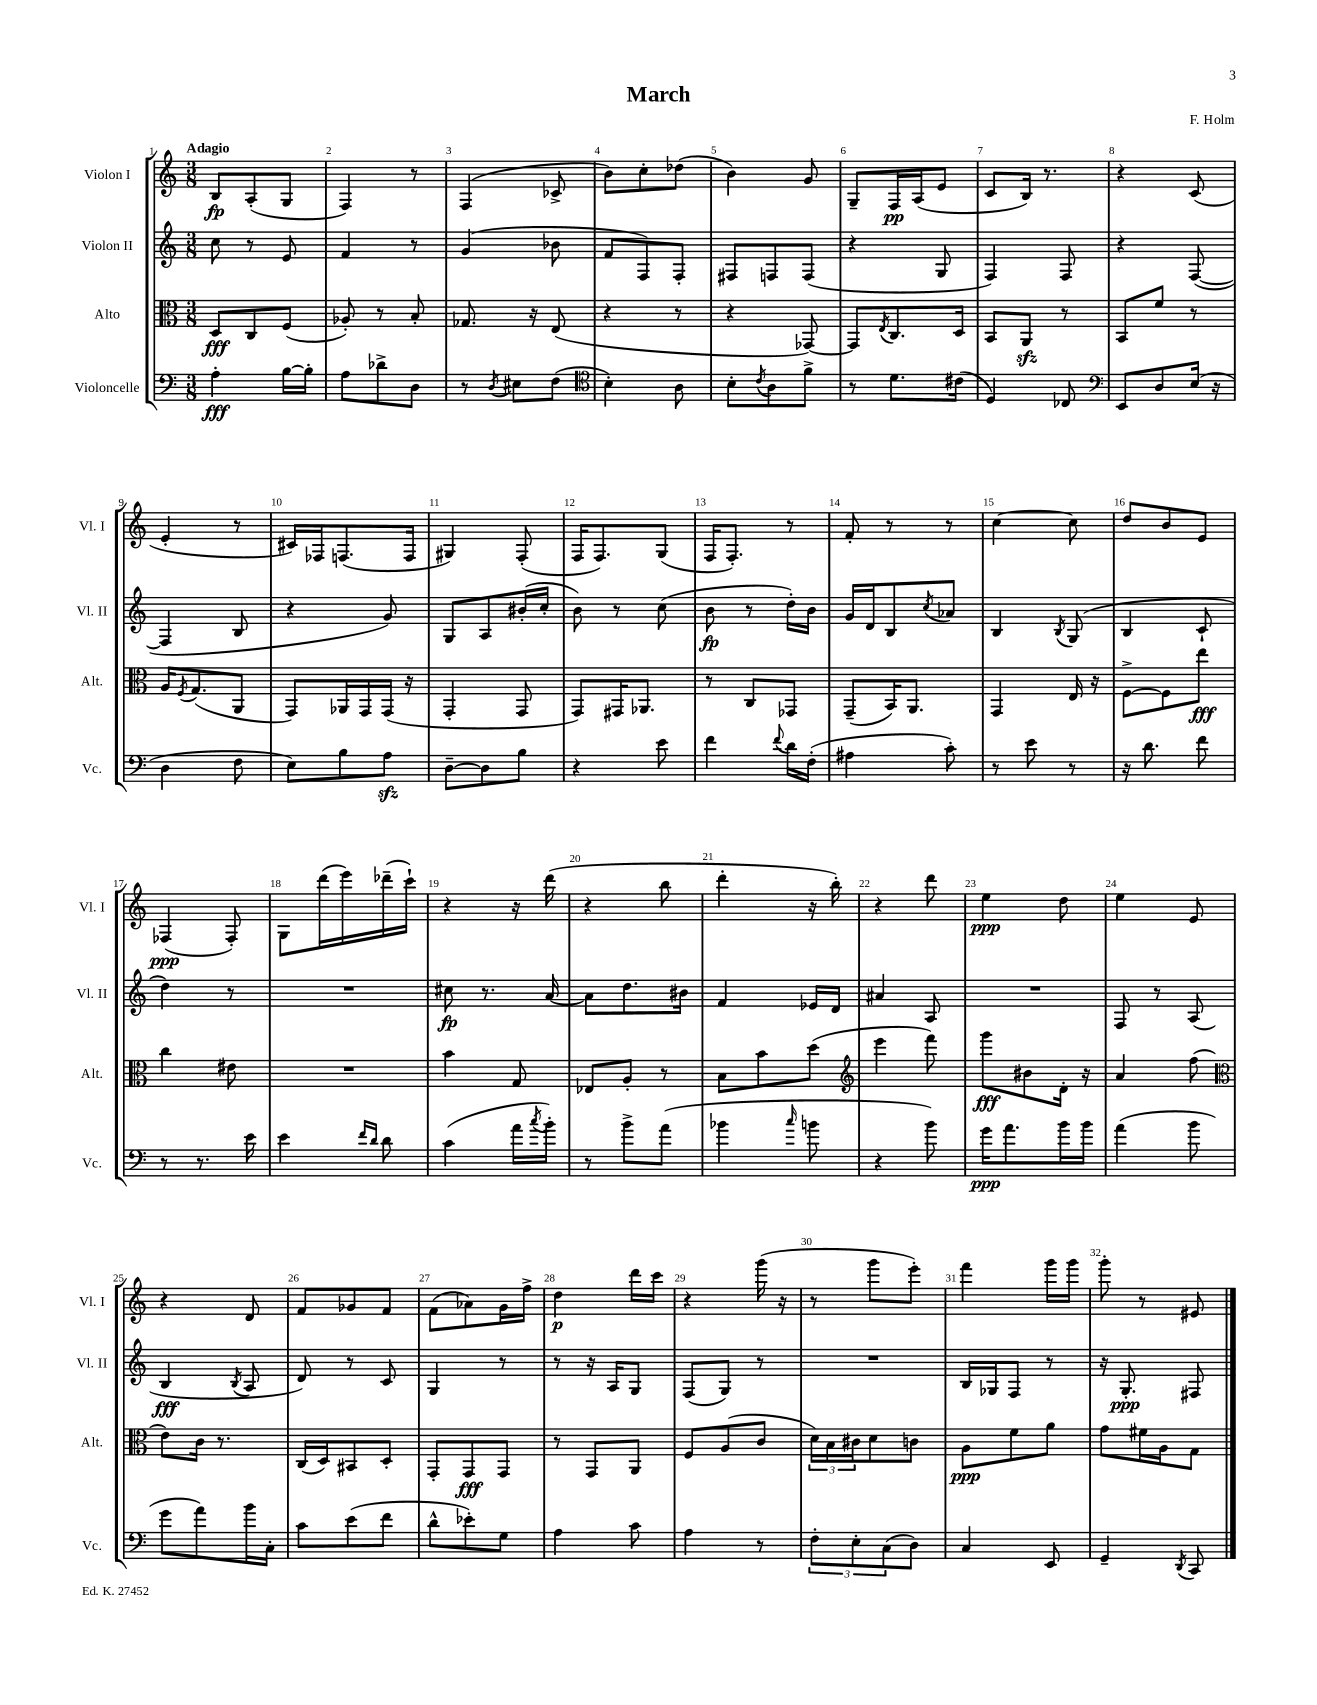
\header { title = "March" composer = "F. Holm" }
<<
\new StaffGroup <<
\new Staff = "s0" \with { instrumentName = "Violon I" shortInstrumentName = "Vl. I" } {
    \clef treble \key c \major \numericTimeSignature \time 3/8 \tempo "Adagio"
    b8\fp a8-.( g8 |
    f4) r8 |
    f4( ces'8-> |
    b'8) c''8-. des''8( |
    b'4) g'8 |
    g8-- f16\pp a16( e'8 |
    c'8 b16) r8. |
    r4 c'8( |
    e'4-. r8 |
    cis'16) fes16 f8.( f16 |
    gis4) f8-.( |
    f16 f8.) g8( |
    f16 f8.-.) r8 |
    f'8-. r8 r8 |
    c''4~ c''8 |
    d''8 b'8 e'8 |
    fes4\ppp( fes8-.) |
    g8 d'''16( e'''16) des'''16--( c'''16-!) |
    r4 r16 d'''16( |
    r4 b''8 |
    d'''4-. r16 b''16-.) |
    r4 d'''8 |
    e''4\ppp d''8 |
    e''4 e'8 |
    r4 d'8 |
    f'8 ges'8 f'8 |
    f'8( aes'8) g'16 f''16-> |
    d''4\p d'''16 c'''16 |
    r4 g'''16( r16 |
    r8 g'''8 e'''8-.) |
    f'''4 g'''16 g'''16 |
    g'''8-. r8 eis'8 \bar "|." |
}
\new Staff = "s1" \with { instrumentName = "Violon II" shortInstrumentName = "Vl. II" } {
    \clef treble \key c \major \numericTimeSignature \time 3/8
    c''8 r8 e'8 |
    f'4 r8 |
    g'4( bes'8 |
    f'8 f8) f8-. |
    fis8 f8 f8( |
    r4 g8 |
    f4) f8 |
    r4 f8~( |
    f4 b8 |
    r4 g'8) |
    g8 a8 bis'16-.( c''16-. |
    b'8) r8 c''8( |
    b'8\fp r8 d''16-.) b'16 |
    g'16 d'16 b8 \acciaccatura { c''8 } aes'8 |
    b4 \acciaccatura { b8 } g8( |
    b4 c'8-! |
    d''4) r8 |
    R4. |
    cis''8\fp r8. a'16~ |
    a'8 d''8. bis'16 |
    f'4 ees'16 d'16 |
    ais'4 a8 |
    R4. |
    f8 r8 a8( |
    b4\fff \acciaccatura { b8 } a8 |
    d'8) r8 c'8 |
    g4 r8 |
    r8 r16 a16 g8 |
    f8( g8) r8 |
    R4. |
    b16 ges16 f8 r8 |
    r16 g8.-.\ppp fis8 \bar "|." |
}
\new Staff = "s2" \with { instrumentName = "Alto" shortInstrumentName = "Alt." } {
    \clef alto \key c \major \numericTimeSignature \time 3/8
    d8\fff c8 f8( |
    aes8-.) r8 b8-. |
    ges8. r16 e8( |
    r4 r8 |
    r4 ges,8~) |
    ges,8 \acciaccatura { e8 } c8. d16 |
    b,8 a,8\sfz r8 |
    b,8 f'8 r8 |
    a16 \acciaccatura { f8 } g8.( a,8 |
    g,8) aes,16 g,16 g,16( r16 |
    g,4-. g,8 |
    g,8) gis,16 aes,8. |
    r8 c8 ges,8 |
    g,8--( b,16) a,8. |
    g,4 e16 r16 |
    f8~-> f8 e''8\fff |
    c''4 eis'8 |
    R4. |
    b'4 g8 |
    ees8 a8-. r8 |
    b8 b'8 d''8( |
    \clef treble e'''4 f'''8) |
    g'''8\fff bis'8 d'16-. r16 |
    a'4 f''8( |
    \clef alto e'8) c'16 r8. |
    c16( d16) bis,8 d8-. |
    g,8-. g,8\fff g,8 |
    r8 g,8 a,8 |
    f8 a8( c'8 |
    \tuplet 3/2 { d'16) b16 cis'16 } d'8 c'8 |
    a8\ppp f'8 a'8 |
    g'8 fis'16 a16 g8 \bar "|." |
}
\new Staff = "s3" \with { instrumentName = "Violoncelle" shortInstrumentName = "Vc." } {
    \clef bass \key c \major \numericTimeSignature \time 3/8
    a4-.\fff b16~ b16-. |
    a8 des'8-> d8 |
    r8 \acciaccatura { d8 } eis8 f8( |
    \clef tenor b4-.) a8 |
    b8-. \acciaccatura { c'8 } a8 f'8-> |
    r8 d'8. cis'16( |
    d4) ces8 |
    \clef bass e,8 d8 e16( r16 |
    d4 f8 |
    e8) b8 a8\sfz |
    d8~-- d8 b8 |
    r4 e'8 |
    f'4 \appoggiatura { f'8 } d'16 f16-.( |
    ais4 c'8-.) |
    r8 e'8 r8 |
    r16 d'8. f'8 |
    r8 r8. e'16 |
    e'4 \grace { f'16 d'16 } d'8 |
    c'4( a'16 \acciaccatura { c''8 } b'16-.) |
    r8 b'8-> a'8( |
    bes'4 \grace { c''16 } b'8 |
    r4 b'8) |
    g'16\ppp a'8. b'16 b'16 |
    a'4( b'8 |
    g'8 a'8) b'16 c16-. |
    c'8 e'8( f'8 |
    d'8-^ ees'8-.) g8 |
    a4 c'8 |
    a4 r8 |
    \tuplet 3/2 { f8-. e8-. c8( } d8) |
    c4 e,8 |
    g,4-- \acciaccatura { d,8 } c,8 \bar "|." |
}
>>
>>
\layout { \context { \Score \override BarNumber.break-visibility = ##(#f #t #t) barNumberVisibility = #all-bar-numbers-visible } }
